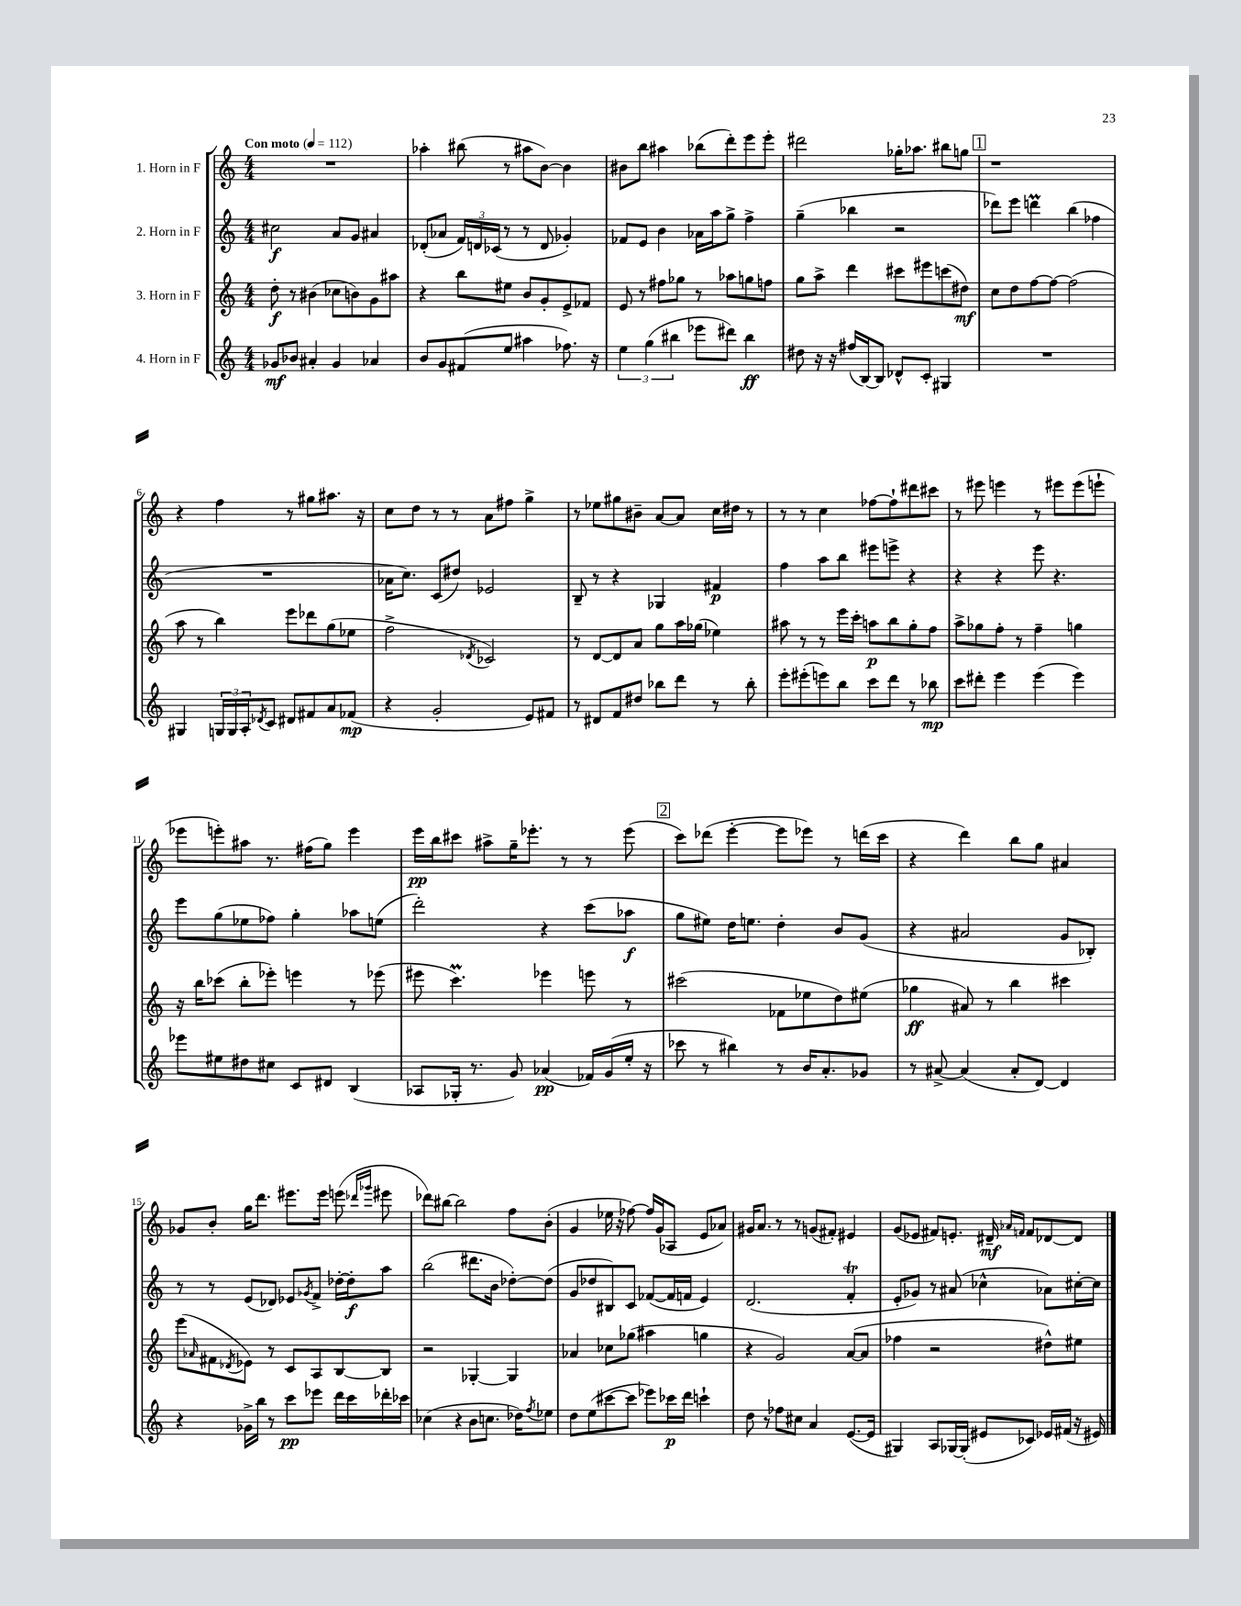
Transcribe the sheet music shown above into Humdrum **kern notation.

**kern	**kern	**kern	**kern
*staff4	*staff3	*staff2	*staff1
*clefG2	*clefG2	*clefG2	*clefG2
*k[]	*k[]	*k[]	*k[]
*M4/4	*M4/4	*M4/4	*M4/4
*MM112	*MM112	*MM112	*MM112
8g-/L	8dd'\	2cc#\	1r
8b-/J	8r	.	.
4a#'/	(4b#\	.	.
4g-/	8cc-\L	8a/L	.
.	8b\)	8g/J	.
4a-/	8g\	4a#/	.
.	8aa#\J	.	.
=	=	=	=
8b/L	4r	(8d-'/L	4aa-'\
8g/	.	8a-/J	.
(8f#/	8bb\L	24f/LL)	(8bb#\
.	.	24d/	.
.	.	(24c-/JJ	.
8ee/J	8ee#\J	8r	8r
4aa#\	8b/L	8r	8aa#\L
.	8g'/	8d/	[8b\J)
8.ff-\)	8e^/	4g-'/)	4b\]
.	8f-/J	.	.
16r	.	.	.
=	=	=	=
6ee\	8e/	8f-/L	8b#\L
.	8r	8e/J	8bb\J
(6gg\	.	.	.
.	8ff#\L	4b\	4aa#\
6bb#\	.	.	.
.	8gg-\J	.	.
8eee-\L	8r	16a-\LL	(8bb-\L
.	.	16aa\J	.
8ddd#\J)	8aa-\L	8gg^\J	8ddd'\)
4bb#\	8gg\	4ff^\	8eee\
.	8ff\J	.	8eee'\J
=	=	=	=
8dd#\	8gg\L	(4gg~\	2ddd#\
16r	8aa^\J	.	.
16r	.	.	.
(16ff#/LL	4ddd\	4bb-\	.
[16B/J)	.	.	.
8B/]J	.	.	.
8d-^^/L	8ccc#\L	2r	16gg-'\LK
.	.	.	8.aa-\J
8c'/J	8eee#\	.	.
4G#/	(8ccc\	.	8bb#\L
.	8dd#\J)	.	8gg\J
=	=	=	=
1r	8cc\L	8ddd-\L)	1r
.	8dd\	8eee\J	.
.	[8ff\	4ddd\	.
.	8ff\_J	.	.
.	(2ff\]	(4bb\	.
.	.	4ff-\	.
=	=	=	=
4G#/	8aa\	1r	4r
.	8r	.	.
24G/LL	4bb\)	.	4ff\
24G/	.	.	.
24A'/J	.	.	.
8qd-/	.	.	.
8c/J	.	.	.
8d#/L	8eee\L	.	8r
8f#/	8ddd-\	.	8gg#\L
8a/	(8gg\	.	8.aa#\J
(8f-/J	8ee-\J	.	.
.	.	.	16r
=	=	=	=
4r	2ff^\	16a-\LK	8cc\L
.	.	8.cc\J)	.
.	.	.	8dd\J
2g'/	.	(8c/L	8r
.	.	8dd#/J)	8r
.	8qd-/	.	.
.	2c-/)	2e-/	8a\L
.	.	.	8ff#\J
8e/L)	.	.	4gg^\
8f#/J	.	.	.
=	=	=	=
8r	8r	8B~/	8r
8d#/L	[8d/L	8r	8ee-\L
8f/	8d/]	4r	8gg#\
8dd#/J	8a/J	.	8b#~\J
8bb-\L	8gg\L	4G-/	[8a/L
8ddd\J	16aa\L	.	8a/]J
.	(16gg-\JJ	.	.
8r	4ee-\)	4f#/	16cc\LL
.	.	.	16dd#\JJ
8bb-'\	.	.	8r
=	=	=	=
8eee'\L	8aa#\	4ff\	8r
(8eee#'\	8r	.	8r
8eee\)	8r	8aa\L	4cc\
8bb\J	16eee\LL	8bb\J	.
.	16ccc'\JJ	.	.
8ccc\L	8aa\L	8eee#\L	[8ff-\L
8ddd\J	8bb\	8eee^\J	8ff-`\]
8r	8gg'\	4r	8ddd#\
8bb-\	8ff\J	.	8ccc#\J
=	=	=	=
8ccc\L	8aa^\L	4r	8r
8ddd#'\J	8gg-\	.	8eee#\
4eee\	8ff'\J	4r	4eee\
.	8r	.	.
(4eee\	4ff~\	8eee\	8r
.	.	4.r	8eee#\L
4eee\)	4gg\	.	(8eee#\
.	.	.	8eee`\J
=	=	=	=
8eee-\L	16r	8eee\L	8eee-\L
.	16bb\LK	.	.
8ee#\	(8ccc-\J	(8gg\	8eee'\)
8dd#\	8bb'\L	8ee-\	8aa#\J
8cc#\J	8eee-'\J)	8ff-\J)	8.r
8c/L	4eee\	4gg'\	.
.	.	.	(16ff#\LK
8d#/J	.	.	8gg\J)
(4B/	8r	8aa-\L	4eee\
.	(8eee-\	(8ee\J	.
=	=	=	=
8A-/L	8eee#\	2ddd'\)	16eee\LL
.	.	.	16bb\J
16G-'/Jk	4.ccc\)	.	8ccc#\J
8.r	.	.	.
.	.	.	8aa#^\L
8g/)	.	.	16gg~\K
.	.	.	8.eee-'\J
(4a-/	4eee-\	4r	.
.	.	.	8r
16f-/LL)	8eee\	(8ccc\L	8r
(16g/	.	.	.
16ee'/JJ	8r	8aa-\J	(8eee-\
16r	.	.	.
=	=	=	=
8ccc-\	(2ccc#\	8gg\L	8ccc\L)
8r	.	8ee#\J)	(8ddd-\J
4bb#\)	.	16dd\LK	[4eee'\
.	.	8.ee\J	.
8r	8f-\L	4dd'\	8eee\]L
16b/LK	8ee-\	.	8eee-\J)
8.a'/	.	.	.
.	8dd\)	8b/L	8r
8g-/J	(8ee#\J	(8g/J	(16ddd\LL
.	.	.	16ccc\JJ
=	=	=	=
8r	4gg-\	4r	4r
[8a#^/	.	.	.
(4a#/]	8a#/)	2a#/	4ddd\)
.	8r	.	.
8a#'/L	4bb\	.	8bb\L
[8d/J)	.	.	8gg\J
4d/]	4ccc#\	8g/L	4a#/
.	.	8B-'/J)	.
=	=	=	=
4r	(8eee\L	8r	8g-/L
.	16qqa-/	.	.
.	8f#\	8r	8b'/J
.	8qd-/	.	.
16g-^\LL	8e-\J)	(8e/L	16gg\LK
16bb\JJ	.	.	8.ddd\J
8r	8r	8d-/J)	.
8ccc\L	8c/L	8e-/L	8.eee#\L
.	.	8qg-/	.
8eee-\J	8A/	8f^/J	.
.	.	.	16eee#\Jk
16ddd\LL	[8B/	[16dd-'\LL	(8eee\
16ccc\	.	16dd-'\]J	.
.	.	.	16qqddd-/LL
.	.	.	16qqggg-/JJ
16ddd-'\	8B/]J	8aa\J	8eee#\
16ccc-\JJ	.	.	.
=	=	=	=
(4cc-\	2r	(2bb\	8ddd-\L)
.	.	.	[8bb#\J
4r	.	.	2bb#\]
8b\L	[4G-'/	8.ddd#\L	.
8.cc\J	.	.	.
.	.	16b\Jk	.
.	4G-/]	[8dd-'\L)	8ff\L
16dd-\LK)	.	.	.
8qff/	.	.	.
8ee-\J	.	(8dd-\]J	(8b'\J
=	=	=	=
8dd\L	4a-/	8g/L	4g/
(8ee\	.	8dd-/	.
[8ccc#\	8cc-\L	8B#/)	16ee-\
.	.	.	16r
8ccc#\]J	(8gg-\J	8c/J	[8ff-\)
8eee-\L)	4aa#\	([8f-/L	16ff-/]LL
.	.	.	(16g/J
16ccc-\L	.	16f-/]L	8A-/J
16ddd\JJ	.	16f/JJ	.
4ccc`\	4gg\	4e/)	8e/L
.	.	.	8a-/J)
=	=	=	=
8dd\	4r	(2.d/	16g#/LK
.	.	.	8.a/J
8r	.	.	.
8ff-\L	2g/)	.	8r
8cc#\J	.	.	8r
4a/	.	.	(8g/L
.	.	.	8f#'/J)
([8.e/L	([8a/L	4f'/	4e#/
.	8a/]J	.	.
16e/]Jk	.	.	.
=	=	=	=
4G#/)	4ff-\	8e'/L	(8g/L
.	.	8g-/J)	8e-/J
8A/L	2r	8r	8f#/L)
[16G-/L	.	(8a#/	8.e'/J
(16G-'/]JJ	.	.	.
8e#/L	.	4cc-^^\	.
.	.	.	16d#~/
.	.	.	16qqa-/LL
.	.	.	16qqf/JJ
8c-/J)	.	.	8f/L
16e-/LL	8dd#^^\L)	8a-\L)	[8d-/
(16f#/JJ	.	.	.
16r	8ee#\J	[16cc#'\L	8d-/]J
16e#/)	.	16cc#\]JJ	.
==	==	==	==
*-	*-	*-	*-
